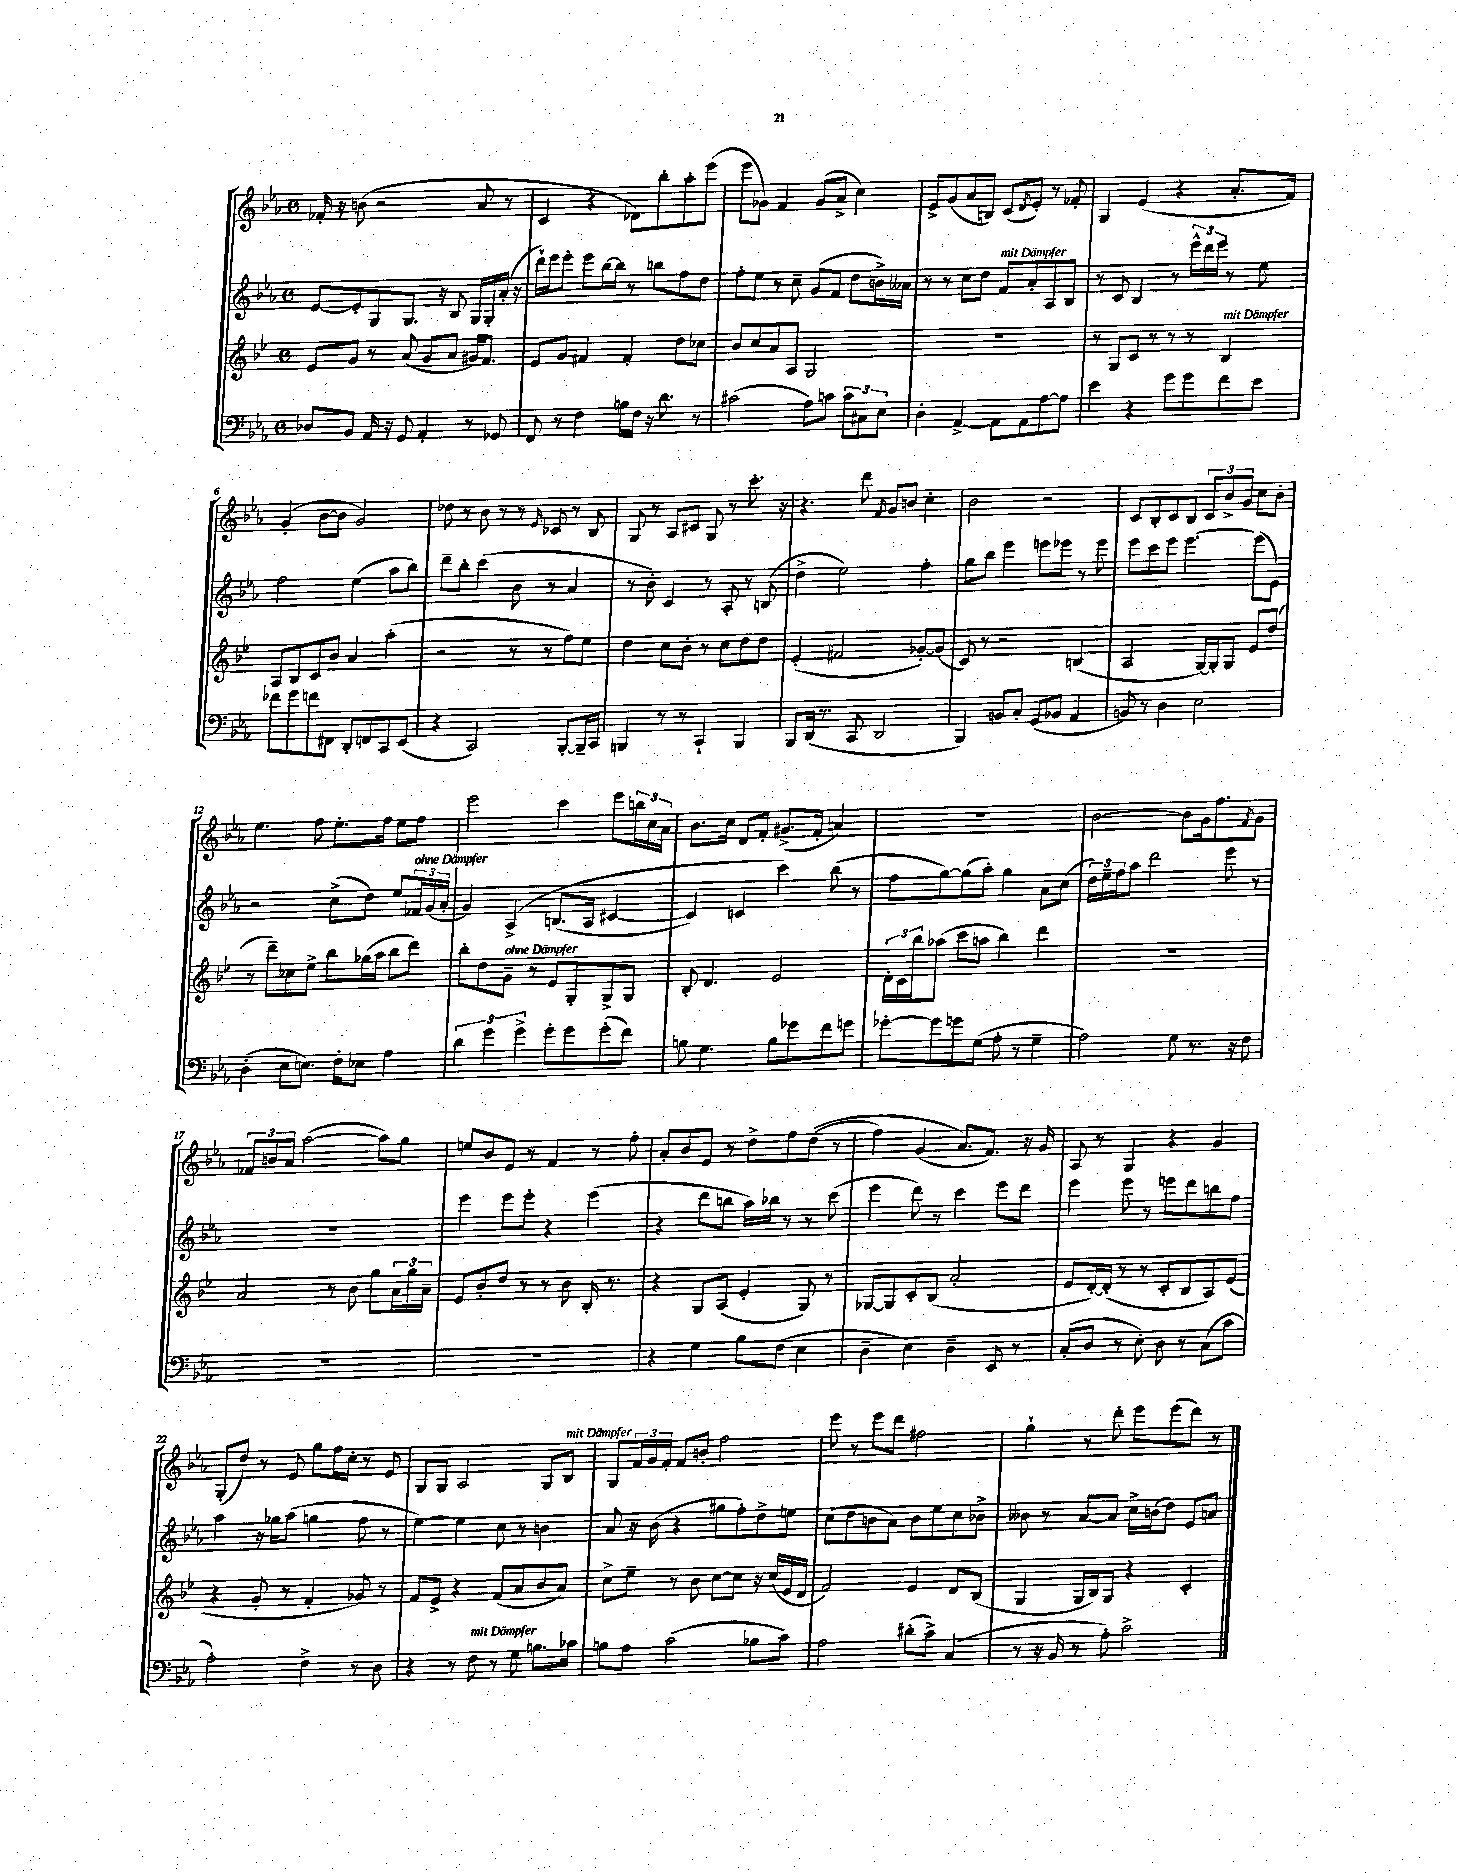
<<
\new StaffGroup <<
\new Staff = "s0" {
    \clef treble \key ees \major \defaultTimeSignature \time 4/4
    fes'16-. r16 b'8( r2 aes'8 r8 |
    c'4 r4 des'8) bes''8-. aes''8-. ees'''8( |
    ees'''8 ges'8) f'4 ges'8( aes'8-> c''4) |
    ees'8-> g'8( aes'8 b8) c'8( \acciaccatura { d'8 } ees'8-.) r8 fes'8-. |
    g4 ees'4( r4 aes'8.-. f'16) |
    g'4-.( bes'8~ bes'8 g'2) |
    des''8 r8 bes'8 r8 r8 \grace { ees'16 } ces'8 r8 bes8 |
    g8 r8 aes8 cis'8 g8 r8 c'''8.-. r16 |
    r4. d'''8 \grace { f'16 } g'8 b'8 c''4-. |
    bes'2 r2 |
    c'8 bes8-. c'8 bes8 \tuplet 3/2 { c'8 bes'8-> g'8 } c''8 bes'8-. |
    ees''4. f''8 ees''8.-. f''16 ees''8 f''8 |
    ees'''2 c'''4 ees'''8 \tuplet 3/2 { b''16 c''16 aes'16 } |
    bes'8. c''16 d'8 f'8-. gis'8.->( f'16-. a'4) |
    R1 |
    bes'2~ bes'8 g'16 f''8. \acciaccatura { f'8 } g'8 |
    \tuplet 3/2 { fes'8 b'8 aes'8 } aes''2~( aes''8) g''8 |
    e''8 bes'8 ees'8 r8 f'4 r8 f''8-. |
    aes'8-. bes'8 ees'8 r8 d''8-> f''8 d''8(\( r8 |
    f''4) g'4( aes'8.\) f'8.) r16 g'16 |
    aes8 r8 g4 r4 g'4 |
    g8-.( d''8) r8 ees'8 g''8 f''16 c''16-. r8 ees'8 |
    g8 g8 aes2 g8 bes8^\markup { \italic "mit Dämpfer" } |
    g8 \tuplet 3/2 { f'16 g'16 f'16-. } f'8 b'8-. f''2 |
    ees'''8 r8 ees'''8 d'''8 fis''2 |
    g''4-! r8 d'''8-. ees'''8 ees'''8( d'''8) r8 \bar "|." |
}
\new Staff = "s1" {
    \clef treble \key ees \major \defaultTimeSignature \time 4/4
    ees'8~ ees'8-. g8 g8. r16 bes8 g16 g16-. aes'16-.( r16 |
    d'''16-!) ees'''16 ees'''8-. ees'''8 bes''16~ bes''16 r8 b''8 f''8 d''8 |
    f''8-. ees''8 r8 c''8-- g'8( f'8 d''8 b'16->) aeses'16 |
    r8 r8 c''8 d''8 f'8^\markup { \italic "mit Dämpfer" } aes'8-. aes8 bes8 |
    r8 c'8 bes4 r8 \tuplet 3/2 { ees'''16-^ d'''16 ees'''16 } r8 ees''8 |
    f''2 ees''4( aes''8 bes''8) |
    d'''8-- bes''8-. c'''4( bes'8 r8 aes'4 |
    r8 bes'8-.) c'4 r8 aes8-. r8 b8( |
    d''4-> ees''2) f''4-. |
    g''8 bes''8 ees'''4 e'''8 ees'''8 r8 ees'''8 |
    ees'''8 c'''8 ees'''8 ees'''4.~ ees'''8( ees'8) |
    r2 c''8->( d''8) ees''8 \tuplet 3/2 { fes'16^\markup { \italic "ohne Dämpfer" } g'16( aes'16-. } |
    g'4) aes4->\( b8.( aes16 cis'4~ |
    cis'4) c'4 c'''4\) bes''8( r8 |
    f''8 g''8~) g''8( aes''8-.) g''4 aes'8 c''8( |
    \tuplet 3/2 { d''16) ees''16-- f''16 } aes''8 d'''2 ees'''8 r8 |
    R1 |
    ees'''4 ees'''8 ees'''8-. r4 ees'''4( |
    r4 d'''8 b''8 aes''16) bes''16 r8 r8 c'''8( |
    ees'''4 d'''8) r8 c'''4 ees'''8 d'''8 |
    ees'''4 ees'''8 r8 e'''8 d'''8 b''8 f''8 |
    aes''4 r16 ges''16 aes''8( g''4 f''8 r8 |
    ees''4~) ees''4 c''8 r8 b'4 |
    aes'8 r16 bes'16( r4 gis''8 f''8-.) d''8-> e''8 |
    c''8( d''8 b'8 aes'8) b'8 ees''8 c''8 bes'8-> |
    beses'8 r8 aes'8~ aes'8 c''16-> b'16( d''8) ees'8 a'8 \bar "|." |
}
\new Staff = "s2" {
    \clef treble \key bes \major \defaultTimeSignature \time 4/4
    ees'8 g'8 r8 a'8( g'8 a'8 gis'16) f'8. |
    ees'8 g'8 fis'4 fis'4-. d''8 ces''8 |
    bes'8 c''8 a'8 a8 g2 |
    R1 |
    r8 g8 c'8 r8 r8 r8 bes4^\markup { \italic "mit Dämpfer" } |
    a8 bes8 c'8 bes'8 a'4 a''4-.( |
    r2 r8 r8 f''8) ees''8 |
    d''4 c''8 bes'8-. r8 c''8 d''8 d''8 |
    ees'4-.( fis'2 ges'8~-.) ges'8( |
    c'8) r8 r2 b4( |
    a2 g16~) g16-. g8 ees'8 d''8( |
    r8 d'''8--) ces''8 ees''8-> bes''8 ges''16( a''16 bes''8 d'''8) |
    bes''8-. d''8 g'8--^\markup { \italic "ohne Dämpfer" } r8 ees'8 g8-. g8-> g8 |
    bes8-. d'4. ees'2 |
    \tuplet 3/2 { d'16-. c'16 bes''16 } aes''8( c'''8 a''8 bes''4) d'''4 |
    r1 |
    a'2 r8 bes'8 g''8 \tuplet 3/2 { a'16 g''16 a'16-- } |
    ees'8 bes'8-. d''8 r8 r8 bes'8 bes16-. r8. |
    r4 g8 a8( ees'4-. g8) r8 |
    ges8~ ges8 c'8-. bes8( a'2-. |
    ees'8 d'16~-.) d'16-.( r8 r8 c'8-. bes8 a8) ees'8( |
    r4 g'8-. r8 f'4-. ges'8) r8 |
    f'8 ees'8-> r4 f'8( a'8 bes'8 a'8) |
    c''8-> ees''8-- r8 bes'8 c''8~ c''8 r16 c''16( ees'16 d'16 |
    f'2) ees'4 d'8 bes8( |
    g4 g16 bes16) g8 r4 c'4-. \bar "|." |
}
\new Staff = "s3" {
    \clef bass \key ees \major \defaultTimeSignature \time 4/4
    des8 bes,8 aes,16 r16 g,8 aes,4-. r8 ges,8 |
    f,8 r8 f4 b16 f16 r16 d'8. r8 |
    cis'2( aes8) c'8 \tuplet 3/2 { c'8 cis8 ees8 } |
    d4-. aes,4~-> aes,8 aes,8 aes8~ aes8 |
    ees'4 r4 g'8 g'8 f'8 ees'8 |
    fes'8 g'8 f'8 fis,8 d,8-. f,8 c,8 ees,8( |
    r4 c,2) bes,,8~-. bes,,16-- c,16 |
    b,,4 r8 r8 c,4-! b,,4 |
    bes,,8 d,16( r8. c,8 d,2 |
    bes,,4) b,8 c8-. g,8( bes,8 aes,4 |
    b,8) r8 d4 ees2 |
    d4-.( ees8 e8.) f16-. ees8 aes4 |
    \tuplet 3/2 { d'4 g'4 g'4-> } g'8-. g'8 g'8-.( f'8) |
    b8 g4. b8 ges'8 f'8 g'8 |
    ges'8~-. ges'8 g'8 g8( aes8-. r8 g4-- |
    aes2) g8 r8. r16 f8 |
    R1 |
    R1 |
    r4 g4 bes8 f8( ees4 |
    d4-- ees4) d4-- ees,8 r8 |
    c8-.( d8 r8 ees8-.) d8 r8 c8( c'8 |
    aes2-.) f4-> r8 d8 |
    r4 r8 f8^\markup { \italic "mit Dämpfer" } r8 g8 b8. ces'16 |
    b8 aes8 c'2( bes8 c'8) |
    aes2 dis'8-.( c'8->) c4( |
    r8 r16 bes,16 r8 aes8-.) c'2-> \bar "|." |
}
>>
>>
